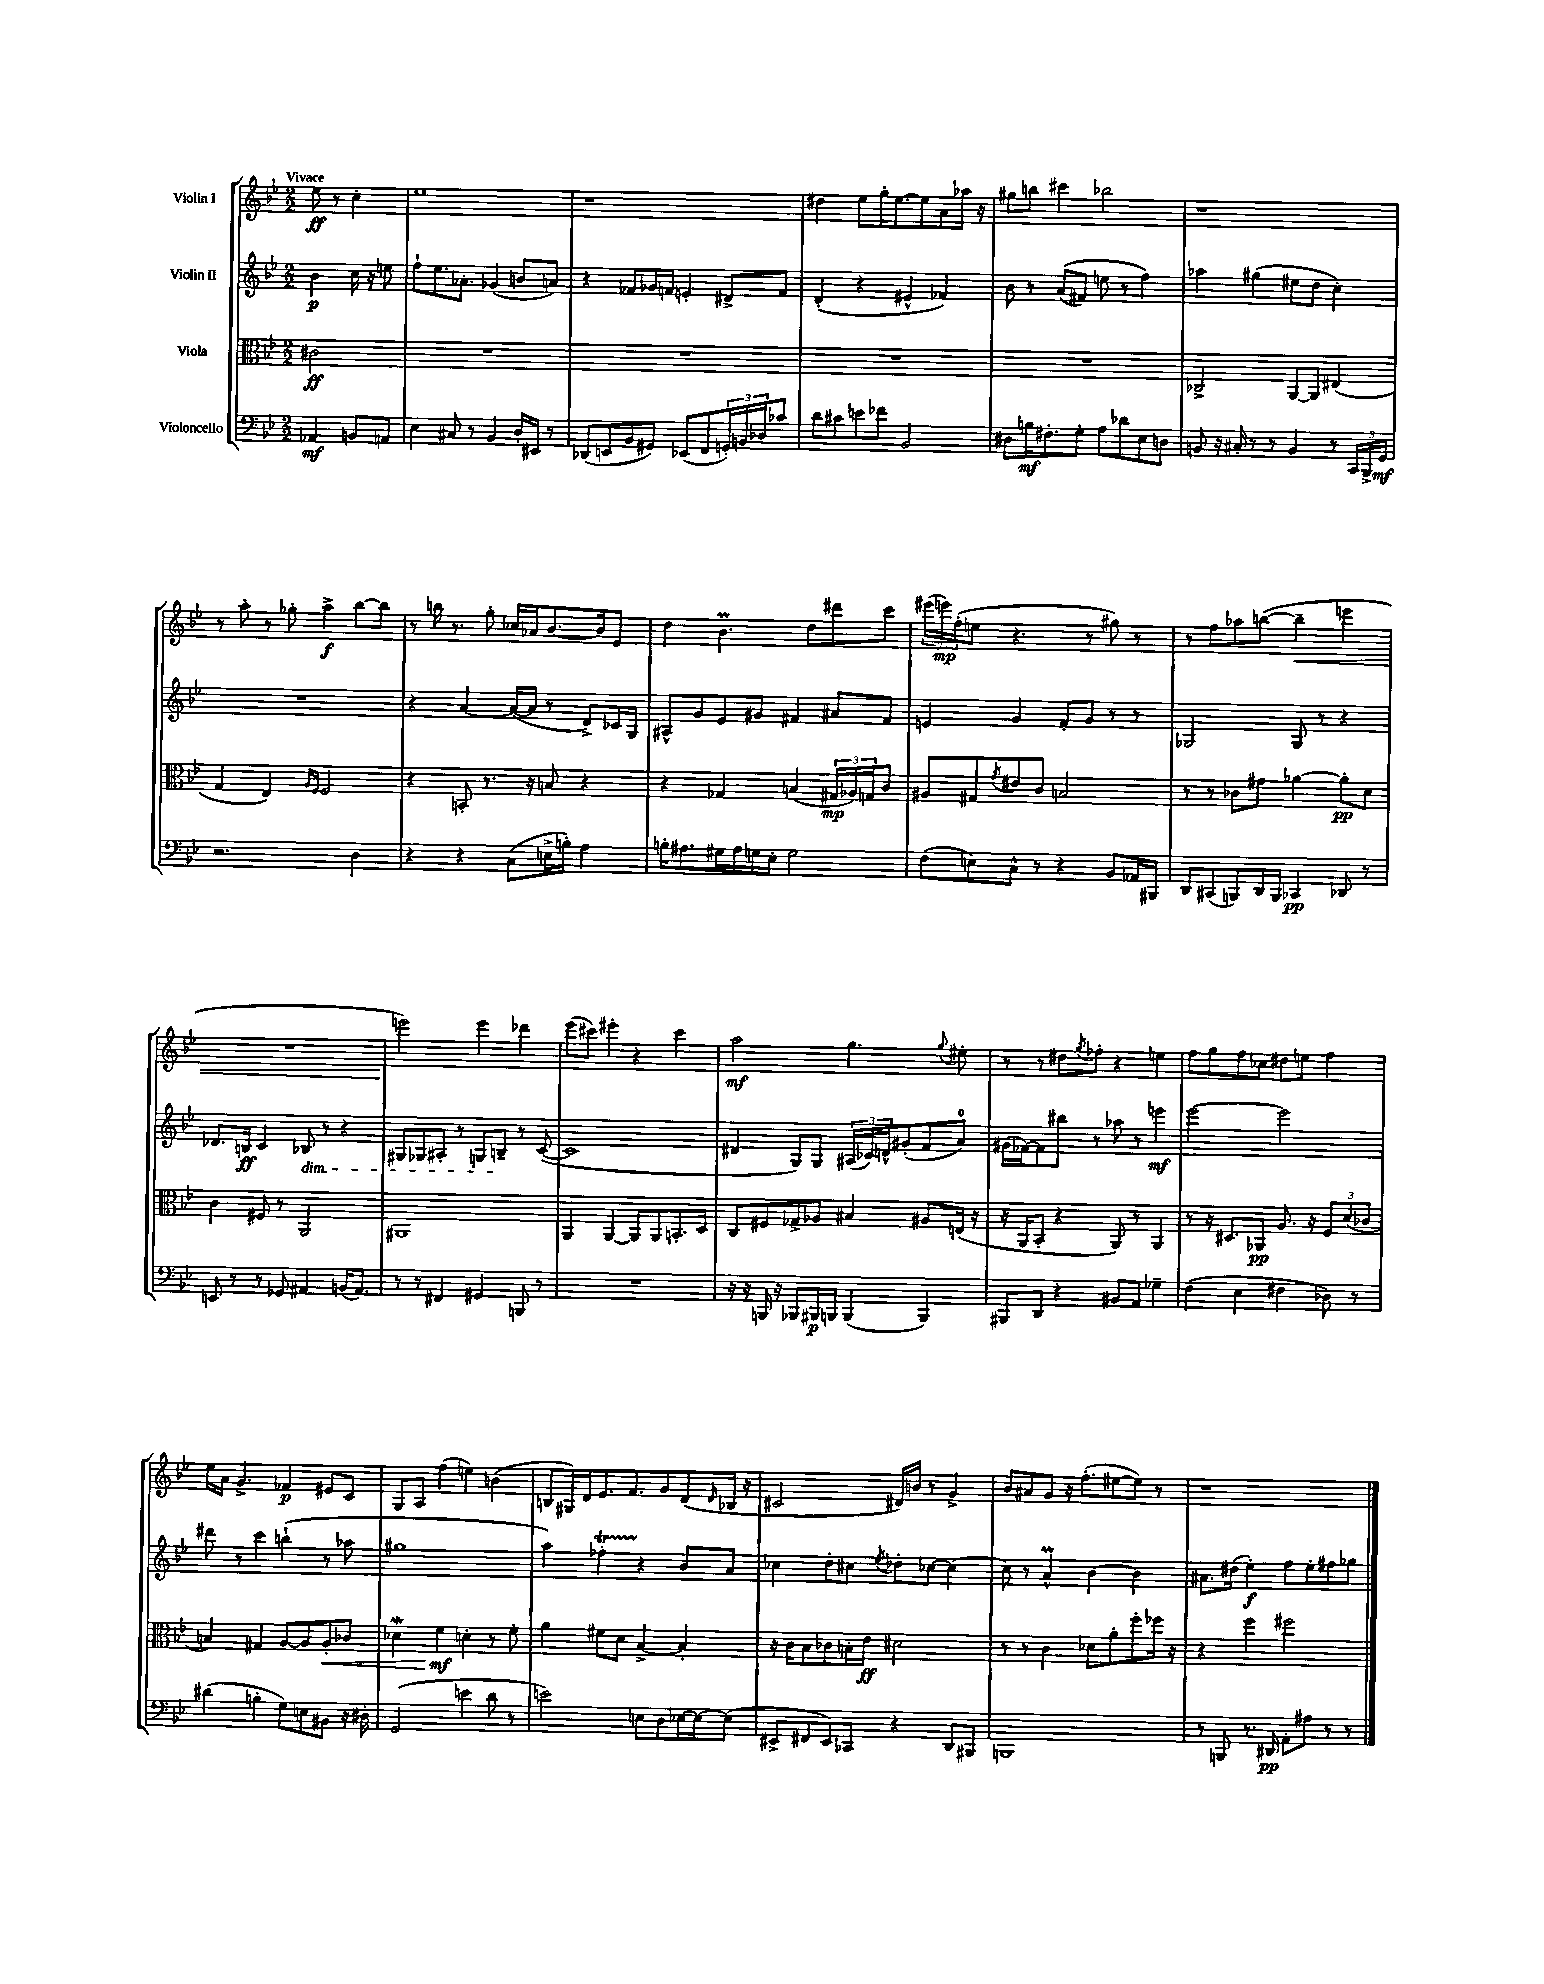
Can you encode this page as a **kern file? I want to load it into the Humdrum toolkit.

**kern	**dynam	**kern	**dynam	**kern	**dynam	**kern	**dynam
*part4	*part4	*part3	*part3	*part2	*part2	*part1	*part1
*staff4	*staff4	*staff3	*staff3	*staff2	*staff2	*staff1	*staff1
*I"Violoncello	*	*I"Viola	*	*I"Violin II	*	*I"Violin I	*
*clefF4	*	*clefC3	*	*clefG2	*	*clefG2	*
*k[b-e-]	*	*k[b-e-]	*	*k[b-e-]	*	*k[b-e-]	*
*M2/2	*	*M2/2	*	*M2/2	*	*M2/2	*
=	=	=	=	=	=	=	=
!	!	!	!	!	!	!LO:TX:a:B:t=Vivace	!
4AA-X/	mf	2c#X\	ff	4b-\	p	8ee-\	ff
.	.	.	.	.	.	8r	.
8BBn/L	.	.	.	16cc\	.	4cc'\	.
.	.	.	.	16r	.	.	.
8AAn/J	.	.	.	8een\	.	.	.
=1	=1	=1	=1	=1	=1	=1	=1
4E-\	.	1r	.	8ff`\L	.	1ee-	.
.	.	.	.	8.ee-\	.	.	.
8C#X/	.	.	.	.	.	.	.
.	.	.	.	8.a-X'\J	.	.	.
8r	.	.	.	.	.	.	.
4BB-/	.	.	.	(4g-X/	.	.	.
16D'/LL	.	.	.	8bn/L	.	.	.
16EE#X/JJ	.	.	.	.	.	.	.
8r	.	.	.	8an/J)	.	.	.
=2	=2	=2	=2	=2	=2	=2	=2
(8DD-X/L	.	1r	.	4r	.	1r	.
8EEn/	.	.	.	.	.	.	.
8BB-/	.	.	.	8f-X/L	.	.	.
8GG#X/J)	.	.	.	16g-X/L	.	.	.
.	.	.	.	16fn/JJ	.	.	.
(8EE-X/L	.	.	.	4en'/	.	.	.
8FF/	.	.	.	.	.	.	.
24GGn'/L)	.	.	.	8d#X^/L	.	.	.
24BBn/	.	.	.	.	.	.	.
24D-X/J	.	.	.	.	.	.	.
8c-X/J	.	.	.	8f/J	.	.	.
=3	=3	=3	=3	=3	=3	=3	=3
8d\L	.	1r	.	(4d'/	.	4dd#X\	.
8c#X\	.	.	.	.	.	.	.
8en\	.	.	.	4r	.	8ee-\L	.
8f-X\J	.	.	.	.	.	16gg'\K	.
.	.	.	.	.	.	[8.ee-\	.
2BB-/	.	.	.	4e#X^^/	.	.	.
.	.	.	.	.	.	8ee-\]	.
.	.	.	.	4f-X/)	.	8a\	.
.	.	.	.	.	.	16aa-X\Jk	.
.	.	.	.	.	.	16r	.
=4	=4	=4	=4	=4	=4	=4	=4
8D#X\L	.	1r	.	8b-\	.	8gg#X\L	.
16Bn\K	mf	.	.	8r	.	8bbn\J	.
8.F#X'\	.	.	.	.	.	.	.
.	.	.	.	((8a/L	.	4ccc#X\	.
8G'\J	.	.	.	8f#X/J)	.	.	.
8A\L	.	.	.	8een\	.	2bb-X\	.
8d-X\	.	.	.	8r	.	.	.
8E-\	.	.	.	4ff\)	.	.	.
8Dn\J	.	.	.	.	.	.	.
=5	=5	=5	=5	=5	=5	=5	=5
8BBn/	.	2C-X^/	.	4aa-X\	.	1r	.
16r	.	.	.	.	.	.	.
16C#X'/	.	.	.	.	.	.	.
8r	.	.	.	(4gg#X\	.	.	.
8r	.	.	.	.	.	.	.
4BB/	.	[8AA/L	.	8ee#X\L	.	.	.
.	.	8AA/J]	.	8dd\J	.	.	.
8r	.	(4E#X/	.	4cc'\)	.	.	.
24CC/LL	.	.	.	.	.	.	.
24BBB-^/	.	.	.	.	.	.	.
24GG/JJ	mf	.	.	.	.	.	.
!!LO:LB:g=z
=6	=6	=6	=6	=6	=6	=6	=6
2.r	.	4G/	.	1r	.	8r	.
.	.	.	.	.	.	8aa'\	.
.	.	4E-/)	.	.	.	8r	.
.	.	.	.	.	.	8gg-X'\	.
.	.	16qqA/LL	.	.	.	.	.
.	.	16qqF/JJ	.	.	.	.	.
.	.	2F/	.	.	.	4aa^\	f
4D\	.	.	.	.	.	[8bb-\L	.
.	.	.	.	.	.	8bb-\J]	.
=7	=7	=7	=7	=7	=7	=7	=7
4r	.	4r	.	4r	.	8r	.
.	.	.	.	.	.	16bbn\	.
.	.	.	.	.	.	8.r	.
4r	.	8BBn'/	.	[4a/	.	.	.
.	.	8.r	.	.	.	8gg'\	.
(8C\L	.	.	.	(16a/LL_	.	16cc-X/LL	.
.	.	16r	.	16a/JJ]	.	16a-X/J	.
16En^\L	.	8Bn/	.	8r	.	[8.b-/	.
16Bn'\JJ)	.	.	.	.	.	.	.
4A\	.	4r	.	8d^/L)	.	.	.
.	.	.	.	.	.	16b-/k]	.
.	.	.	.	16c-X/L	.	8e-/J	.
.	.	.	.	16G/JJ	.	.	.
=8	=8	=8	=8	=8	=8	=8	=8
16Bn'\KL	.	4r	.	8A#X^^/L	.	4dd\	.
8.A#X\	.	.	.	.	.	.	.
.	.	.	.	8g/	.	.	.
16G#X\L	.	4G-X/	.	8e-/	.	4.b-M\	.
16A#\	.	.	.	.	.	.	.
16Gn\	.	.	.	8g#X/J	.	.	.
16E-'\JJ	.	.	.	.	.	.	.
2G\	.	(4Bn/	.	4f#X/	.	.	.
.	.	.	.	.	.	8dd\L	.
.	.	24G#X/LL	mp	8a#X/L	.	8ddd#X\	.
.	.	24A-X/)	.	.	.	.	.
.	.	24Gn/J	.	.	.	.	.
.	.	8c/J	.	8f#/J	.	8ccc\J	.
=9	=9	=9	=9	=9	=9	=9	=9
(8F\L	.	8A#X/L	.	4en/	.	(24eee#X\LL	.
.	.	.	.	.	.	24eeen\)	mp
.	.	.	.	.	.	(24ff'\J	.
8En\)	.	8G#X/	.	.	.	8een\J	.
.	.	8qg/	.	.	.	.	.
8C^^\J	.	8e#X/	.	4g/	.	4.r	.
8r	.	8c/J	.	.	.	.	.
4r	.	2Bn/	.	8f'/L	.	.	.
.	.	.	.	8g/J	.	8r	.
8BB-/L	.	.	.	8r	.	8gg#X\)	.
16AA-X/L	.	.	.	8r	.	8r	.
16BBB#X/JJ	.	.	.	.	.	.	.
=10	=10	=10	=10	=10	=10	=10	=10
8DD/L	.	8r	.	2G-X/	.	8r	.
(8CC#X/	.	8r	.	.	.	8ff\L	.
8BBBn/)	.	8c-X\L	.	.	.	8aa-X\	.
16DD/L	.	8g#X\J	.	.	.	([8bbn\J	.
16BBB/JJ	.	.	.	.	.	.	.
!	!	!	!	!	!	!	!LO:HP:b
4CC-X/	pp	[4a-X\	.	8G-/	.	4bb~\]	<
.	.	.	.	8r	.	.	.
8DD-X/	.	8a-'\L]	pp	4r	.	4eeen\	.
8r	.	8d\J	.	.	.	.	.
!!LO:LB:g=z
=11	=11	=11	=11	=11	=11	=11	=11
8EEn/	.	4c\	.	8.d-X/L	.	1r	.
8r	.	.	.	.	.	.	.
.	.	.	.	16Bn/Jk	ff	.	.
8r	.	8F#X/	.	4c/	.	.	.
8GG-X/	.	8r	.	.	.	.	.
!	!	!	!	!LO:TX:b:i:t=dim.	!	!	!
4AA#X/	.	2AA/	.	8B-X/	.	.	.
.	.	.	.	8r	.	.	.
(16BBn/KL	.	.	.	4r	.	.	.
8.AA#/J)	.	.	.	.	.	.	.
=12	=12	=12	=12	=12	=12	=12	=12
8r	.	1AA#X	.	8G#X/L	.	2eeen\)	.
8r	.	.	.	8G-X/	.	.	.
4FF#X/	.	.	.	8A#X'/J	.	.	.
.	.	.	.	8r	.	.	.
4GG#X/	.	.	.	8Gn/L	.	4eee\	[
.	.	.	.	8Bn~/J	.	.	.
8BBBn/	.	.	.	8r	.	4ddd-X\	.
8r	.	.	.	([8c/	.	.	.
=13	=13	=13	=13	=13	=13	=13	=13
1r	.	4AA/	.	1c]	.	(8eee-\L	.
.	.	.	.	.	.	8ccc#X\J)	.
.	.	[4AA/	.	.	.	4eee#X'\	.
.	.	8AA/L]	.	.	.	4r	.
.	.	8AA/	.	.	.	.	.
.	.	8.BBn'/	.	.	.	4ccc#\	.
.	.	16D/Jk	.	.	.	.	.
=14	=14	=14	=14	=14	=14	=14	=14
16r	.	8C/L	.	4d#X/	.	2aa\	mf
16r	.	.	.	.	.	.	.
16BBBn/	.	8F#X/	.	.	.	.	.
16r	.	.	.	.	.	.	.
8BBB-X/L	.	8G-X^/	.	8G/L)	.	.	.
16BBB#X/L	p	8A-X/J	.	8G/J	.	.	.
16BBBn/JJ	.	.	.	.	.	.	.
(4BBB/	.	4B#X/	.	(24A#X/LL	.	4.gg\	.
.	.	.	.	24c-X/)	.	.	.
.	.	.	.	24dn^^/J	.	.	.
.	.	.	.	(8g#X'/	.	.	.
4BBB/)	.	8A#X/L	.	8f/	.	.	.
.	.	.	.	.	.	8qqgg/	.
.	.	(16En/Jk	.	8a/J)	.	8ee#X'\	.
.	.	16r	.	.	.	.	.
=15	=15	=15	=15	=15	=15	=15	=15
8BBB#X/L	.	16r	.	(16g#X\LL	.	8r	.
.	.	16AA/KL	.	[16f-X\J)	.	.	.
8DD/J	.	8BB-'/J	.	8f-\]	.	8r	.
4r	.	4r	.	8bb#X\J	.	8dd#X\L	.
.	.	.	.	.	.	8qgg/	.
.	.	.	.	8r	.	8ff-X'\J	.
8BB#X/L	.	8AA/)	.	8aa-X\	.	4r	.
8AA/J	.	8r	.	8r	.	.	.
4G-X~\	.	4AA/	.	4eeen\	mf	4een\	.
=16	=16	=16	=16	=16	=16	=16	=16
(4F\	.	8r	.	[2eee-\	.	8ff\L	.
.	.	16r	.	.	.	8gg\	.
.	.	8.D#X/L	.	.	.	.	.
4E-\	.	.	.	.	.	8ff\	.
.	.	8AA-X/J	pp	.	.	8cc-X\J	.
4F#X\	.	8.A/	.	2eee-\]	.	8dd#X\L	.
.	.	.	.	.	.	8een\J	.
.	.	16r	.	.	.	.	.
8D-X\)	.	12F/L	.	.	.	4ff\	.
.	.	(12d/	.	.	.	.	.
8r	.	.	.	.	.	.	.
.	.	12c-X/J	.	.	.	.	.
!!LO:LB:g=z
=17	=17	=17	=17	=17	=17	=17	=17
(4d#X\	.	4Bn/)	.	8ddd#X\	.	16ee-\LL	.
.	.	.	.	.	.	16a\JJ	.
.	.	.	.	8r	.	4.g^/	.
4Bn'\	.	4G#X/	.	4ccc\	.	.	.
8G\L)	.	[8A/L	.	(4bbn`\	.	4f-X/	p
8En\	.	8A/]	.	.	.	.	.
!	!	!	!LO:HP:b	!	!	!	!
8BB#X\J	.	8A'/	<	8r	.	8e#X/L	.
16r	.	8c-X/J	.	8aa-X\	.	8c/J	.
16D#X'\	.	.	.	.	.	.	.
=18	=18	=18	=18	=18	=18	=18	=18
(2GG/	.	4d-Xw\	.	1gg#X	.	8G/L	.
.	.	.	.	.	.	8A/J	.
.	.	4f\	mf	.	.	(4ff\	.
4en\	.	4dn'\	[	.	.	4een\)	.
8d\	.	8r	.	.	.	(4bn\	.
8r	.	8f'\	.	.	.	.	.
=19	=19	=19	=19	=19	=19	=19	=19
2en\)	.	4a\	.	4aa\)	.	8Bn/L	.
.	.	.	.	.	.	16G#X/L)	.
.	.	.	.	.	.	16d/J	.
.	.	8f#X\L	.	4ff-XT'\	.	8.e-/	.
.	.	8d\J	.	.	.	.	.
.	.	.	.	.	.	8.f/	.
8En\L	.	[4B-^/	.	4r	.	.	.
8D\	.	.	.	.	.	8g/	.
[16E-X\L	.	4B-'/]	.	8b-/L	.	(8d/	.
16E-\J_	.	.	.	.	.	.	.
.	.	.	.	.	.	16qqd/	.
(8E-\J]	.	.	.	8a/J	.	16B-X/Jk	.
.	.	.	.	.	.	16r	.
=20	=20	=20	=20	=20	=20	=20	=20
8EE#X^/L	.	16r	.	4cc-X\	.	2c#X/	.
.	.	16c\KL	.	.	.	.	.
8FF#X/	.	8B-\	.	.	.	.	.
8EE#/)	.	8c-X\	.	8dd'\L	.	.	.
8CC-X/J	.	16Bn'\L	.	8cc#X\J	.	.	.
.	.	16e-\JJ	ff	.	.	.	.
.	.	.	.	8qee-/	.	.	.
4r	.	2d#X\	.	8dd-X'\L	.	16d#X/LL)	.
.	.	.	.	.	.	16bn/JJ	.
.	.	.	.	[8cc-X\J	.	8r	.
8DD/L	.	.	.	4cc-\_	.	4g^/	.
8BBB#X/J	.	.	.	.	.	.	.
=21	=21	=21	=21	=21	=21	=21	=21
1BBBn	.	8r	.	8cc-\]	.	8b-/L	.
.	.	8r	.	8r	.	8a#X/	.
.	.	4c\	.	4am^^/	.	8g/J	.
.	.	.	.	.	.	16r	.
.	.	.	.	.	.	(8.ff'\L	.
.	.	8d-X\L	.	[4b-\	.	.	.
.	.	8a'\	.	.	.	[8ee#X\	.
.	.	8ff'\	.	4b-\]	.	8ee#\J])	.
.	.	16ff-X\Jk	.	.	.	8r	.
.	.	16r	.	.	.	.	.
=22	=22	=22	=22	=22	=22	=22	=22
8r	.	4r	.	8.a#X\L	.	1r	.
8BBBn/	.	.	.	.	.	.	.
.	.	.	.	(16dd#X\Jk	.	.	.
8.r	.	4ff\	.	4ee-'\)	f	.	.
16DD#X/	pp	.	.	.	.	.	.
8AA'\L	.	2ff#X\	.	8ff\L	.	.	.
8A#X\J	.	.	.	8ee-'\	.	.	.
8r	.	.	.	8ff#X\	.	.	.
8r	.	.	.	8gg-X\J	.	.	.
==	==	==	==	==	==	==	==
*-	*-	*-	*-	*-	*-	*-	*-
